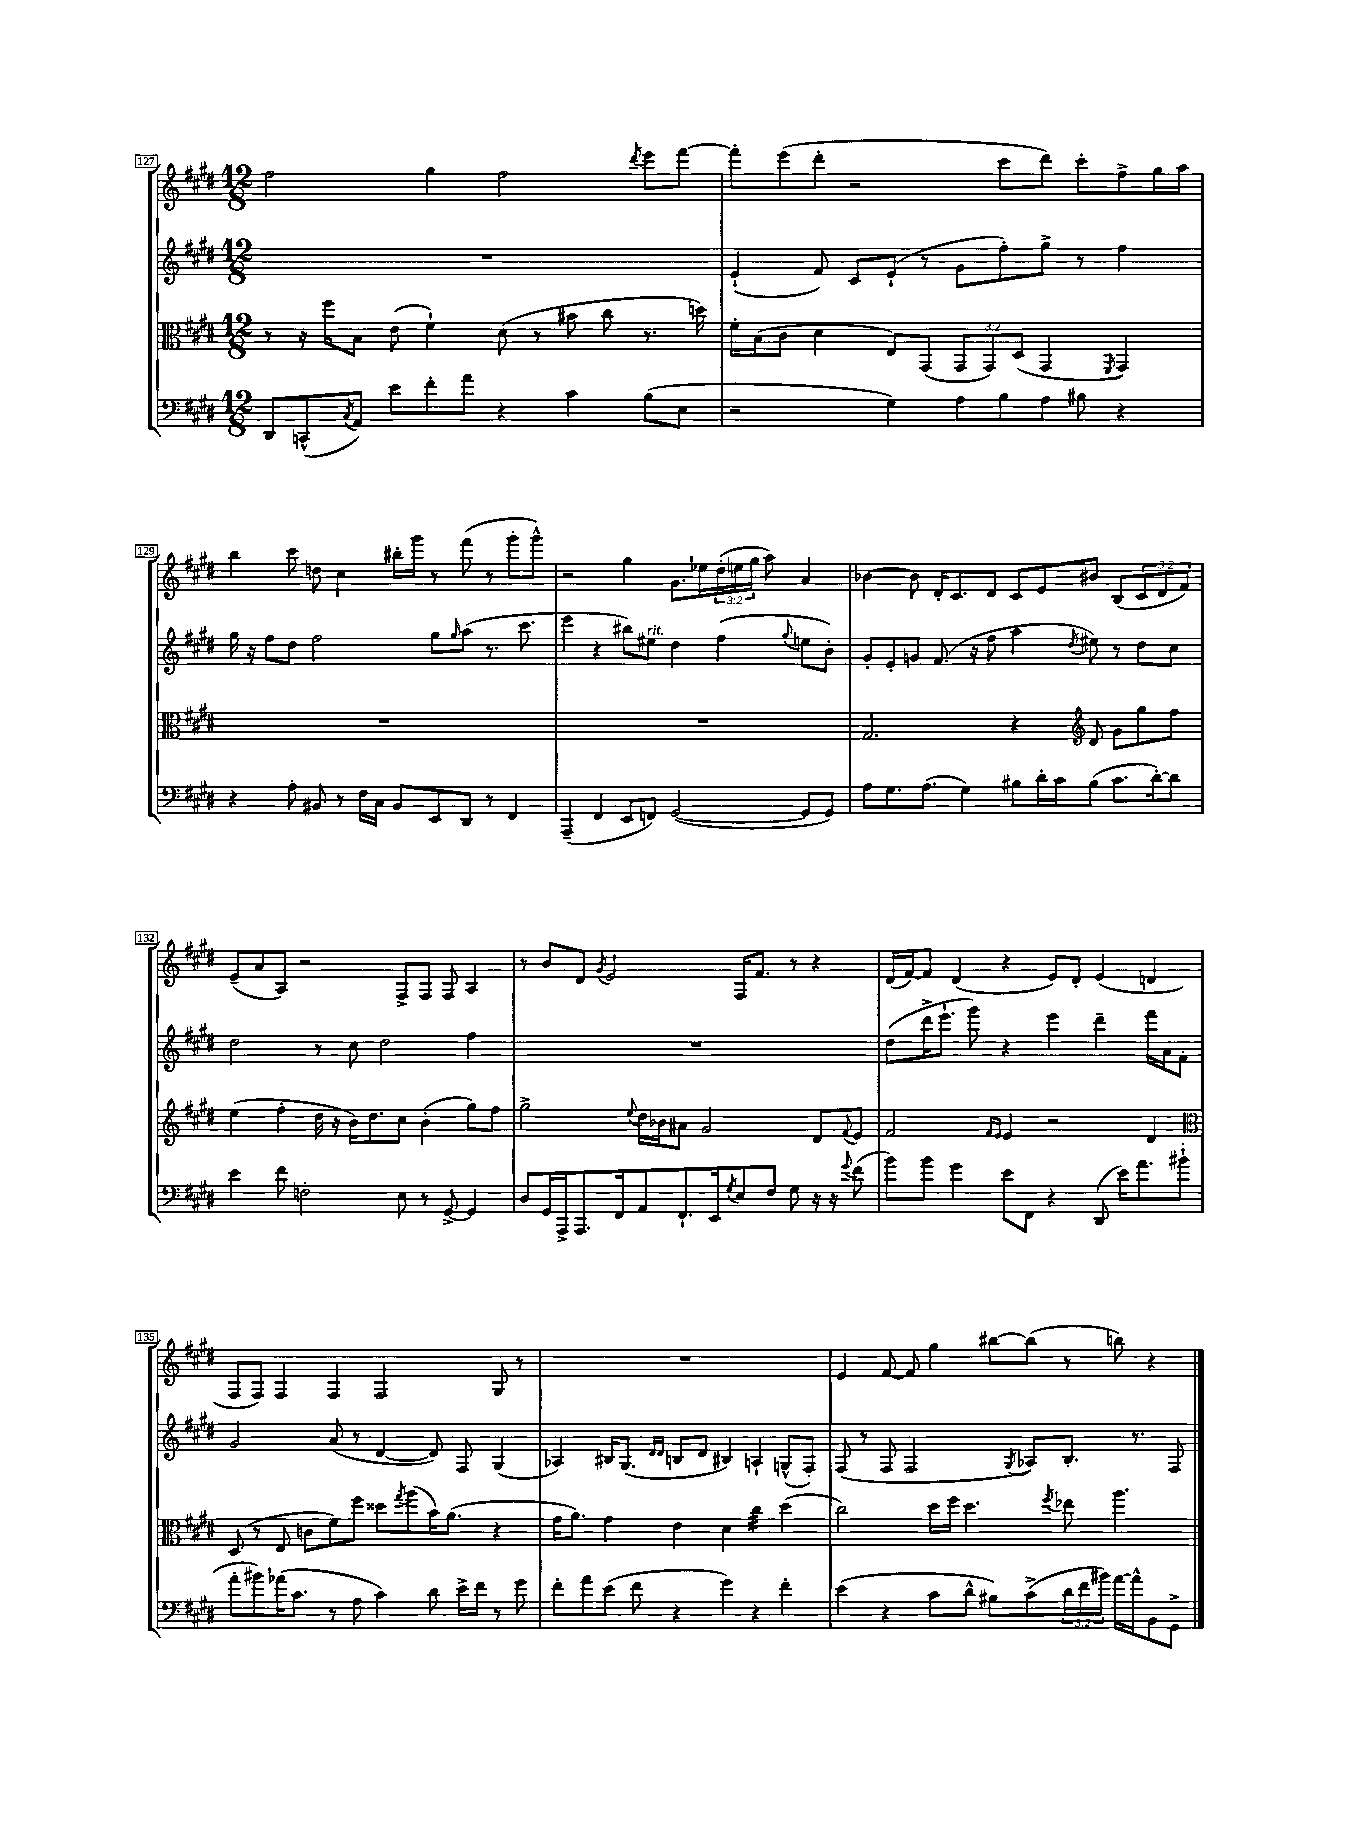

**kern	**kern	**kern	**kern
*staff4	*staff3	*staff2	*staff1
*clefF4	*clefC3	*clefG2	*clefG2
*k[f#c#g#d#]	*k[f#c#g#d#]	*k[f#c#g#d#]	*k[f#c#g#d#]
*M12/8	*M12/8	*M12/8	*M12/8
8DD#	8r	1.r	2ff#
(8CC^^	16r	.	.
.	16ff#	.	.
8qC#	.	.	.
8AA)	8B	.	.
8e	(8e	.	.
8f#'	4f#`)	.	4gg#
8a	.	.	.
4r	(8d#	.	2ff#
.	8r	.	.
4c#	8b#	.	.
.	8cc#	.	.
.	.	.	8qddd#
(8B	8.r	.	8eee
8E	.	.	[8fff#
.	16dd)	.	.
=	=	=	=
2r	16f#'	(4e`	8fff#']
.	(16B	.	.
.	8c#	.	(8eee
.	4d#	8f#)	8ddd#'
.	.	8c#	2r
4G#)	8E)	(8e`	.
.	(8GG#	8r	.
8A	12GG#	8g#	.
.	12GG#)	.	.
8B	.	8ff#')	8ccc#
.	(12D#	.	.
8A	4GG#	8gg#^	8ddd#)
8B#	.	8r	8ccc#'
.	8qFF#	.	.
4r	4GG#)	4ff#	8ff#^
.	.	.	16gg#
.	.	.	16aa
=	=	=	=
4r	1.r	16gg#	4bb
.	.	16r	.
.	.	8ff#	.
8A'	.	8dd#	8ccc#
8BB#	.	2ff#	8dd
8r	.	.	4cc#
16F#	.	.	.
16C#	.	.	.
8BB#	.	.	16bb#'
.	.	.	16ggg#
8EE	.	8gg#	8r
.	.	16qqgg#	.
8DD#	.	(8aa	(8fff#
8r	.	8.r	8r
4FF#	.	.	8ggg#'
.	.	8.ccc#	.
.	.	.	8ggg#^^)
=	=	=	=
(4AAA~	1.r	4eee	2r
4FF#	.	4r	.
8EE	.	8bb#)	4gg#
8FF)	.	8ee#	.
([2GG#	.	4dd#	8.g#
.	.	.	16ee-
.	.	(4ff#	(24dd#'
.	.	.	24ee
.	.	.	24gg#
.	.	.	8aa)
.	.	8qqgg#	.
8GG#]	.	8ee	4a
8GG#)	.	8b')	.
=	=	=	=
8A	2.G#	8g#'	[4b-
8.G#	.	8e'	.
.	.	8g	8b-]
(8.A	.	.	.
.	.	(8.f#	16d#'
.	.	.	8.c#
4G#)	.	.	.
.	.	16r	.
.	.	8ff#	8d#
8B#	4r	4aa	8c#
16d#'	.	.	8e
16c#	.	.	.
*	*clefG2	*	*
.	.	8qdd#	.
(8B#	8d#	8ee#)	8b#
8.c#	8g#	8r	(8B
.	8gg#	8dd#	12c#
[16d#')	.	.	.
.	.	.	12d#
8d#]	8ff#	8cc#	.
.	.	.	12f#)
=	=	=	=
4e	(4ee	2dd#	(8e~
.	.	.	8a
8f#	4ff#'	.	8A)
2F'	.	.	2r
.	16dd#	8r	.
.	16r	.	.
.	16b)	8cc#	.
.	8.dd#	.	.
.	.	2dd#	.
8E	8cc#	.	8F#^
8r	(4b'	.	8F#
[8GG#^	.	.	8F#
4GG#]	8gg#)	4ff#	4A
.	8ff#	.	.
=	=	=	=
8D#	2gg#^	1.r	8r
16GG#	.	.	8b
16AAA^	.	.	.
8.AAA	.	.	8d#
.	.	.	8qg#
.	.	.	2e
16FF#	.	.	.
.	8qqee	.	.
8AA	16dd#	.	.
.	16b-	.	.
8.FF#`	8a#	.	.
.	2g#	.	.
16EE	.	.	.
8qG#	.	.	.
8E	.	.	16F#
.	.	.	8.f#
8F#	.	.	.
8G#	.	.	8r
16r	8d#	.	4r
16r	.	.	.
8qqg#	8qqf#	.	.
(8f#	8e	.	.
=	=	=	=
8b)	2f#	(8dd#	(16d#
.	.	.	[16f#)
8b	.	16ddd#^	8f#]
.	.	8.eee`	.
4g#	.	.	(4d#
.	.	8ggg#)	.
.	16qqf#	.	.
.	16qqe	.	.
8e	4e	4r	4r
8FF#	.	.	.
4r	2r	4eee	8e)
.	.	.	8d#'
(8DD#	.	4ddd#~	(4e
16e)	.	.	.
8.a	.	.	.
.	4d#	16fff#	4d
.	.	16a	.
(8b#`	.	8f#'	.
=	=	=	=
*	*clefC3	*	*
8a'	(8D#	2g#	8F#
8b#)	8r	.	8F#)
(16a-	8E	.	4F#
8.c#	.	.	.
.	8c	.	.
8r	8f#)	(8a	4F#
8A	8ff#	8r	.
4c#)	8dd##	[4d#	2F#
.	8qgg#	.	.
.	(8aa	.	.
8d#	16b)	8d#])	.
.	(8.a	.	.
16e^	.	8F#	.
16f#	.	.	.
8r	4r	(4G#	8G#
8g#	.	.	8r
=	=	=	=
8f#'	16g#	4A-)	1.r
.	8.a)	.	.
8a	.	.	.
(8e	4g#	16B#	.
.	.	(8.G#	.
8f#	.	.	.
.	.	16qqd#	.
.	.	16qqd#	.
4r	4e	8B	.
.	.	8d#	.
4g#)	4d#	4B#)	.
4r	4cc#	4A`	.
4f#'	(4dd#	(8G^^	.
.	.	8F#')	.
=	=	=	=
(4e	2cc#)	(8F#	4e
.	.	8r	.
4r	.	8F#	[8f#
.	.	2F#	8f#]
8c#	16dd#	.	4gg#
.	16ff#	.	.
8d#^^	4.dd#	.	.
8B#)	.	.	[8bb#
.	.	8qG#	.
(8c#^	.	8A-)	(8bb#]
.	8qff#	.	.
24d#	8ee-	8.B'	8r
24f#	.	.	.
24b#)	.	.	.
[16a	4.aa	.	8bb)
16a^^]	.	8.r	.
8BB	.	.	4r
8GG#^	.	8F#	.
==	==	==	==
*-	*-	*-	*-
